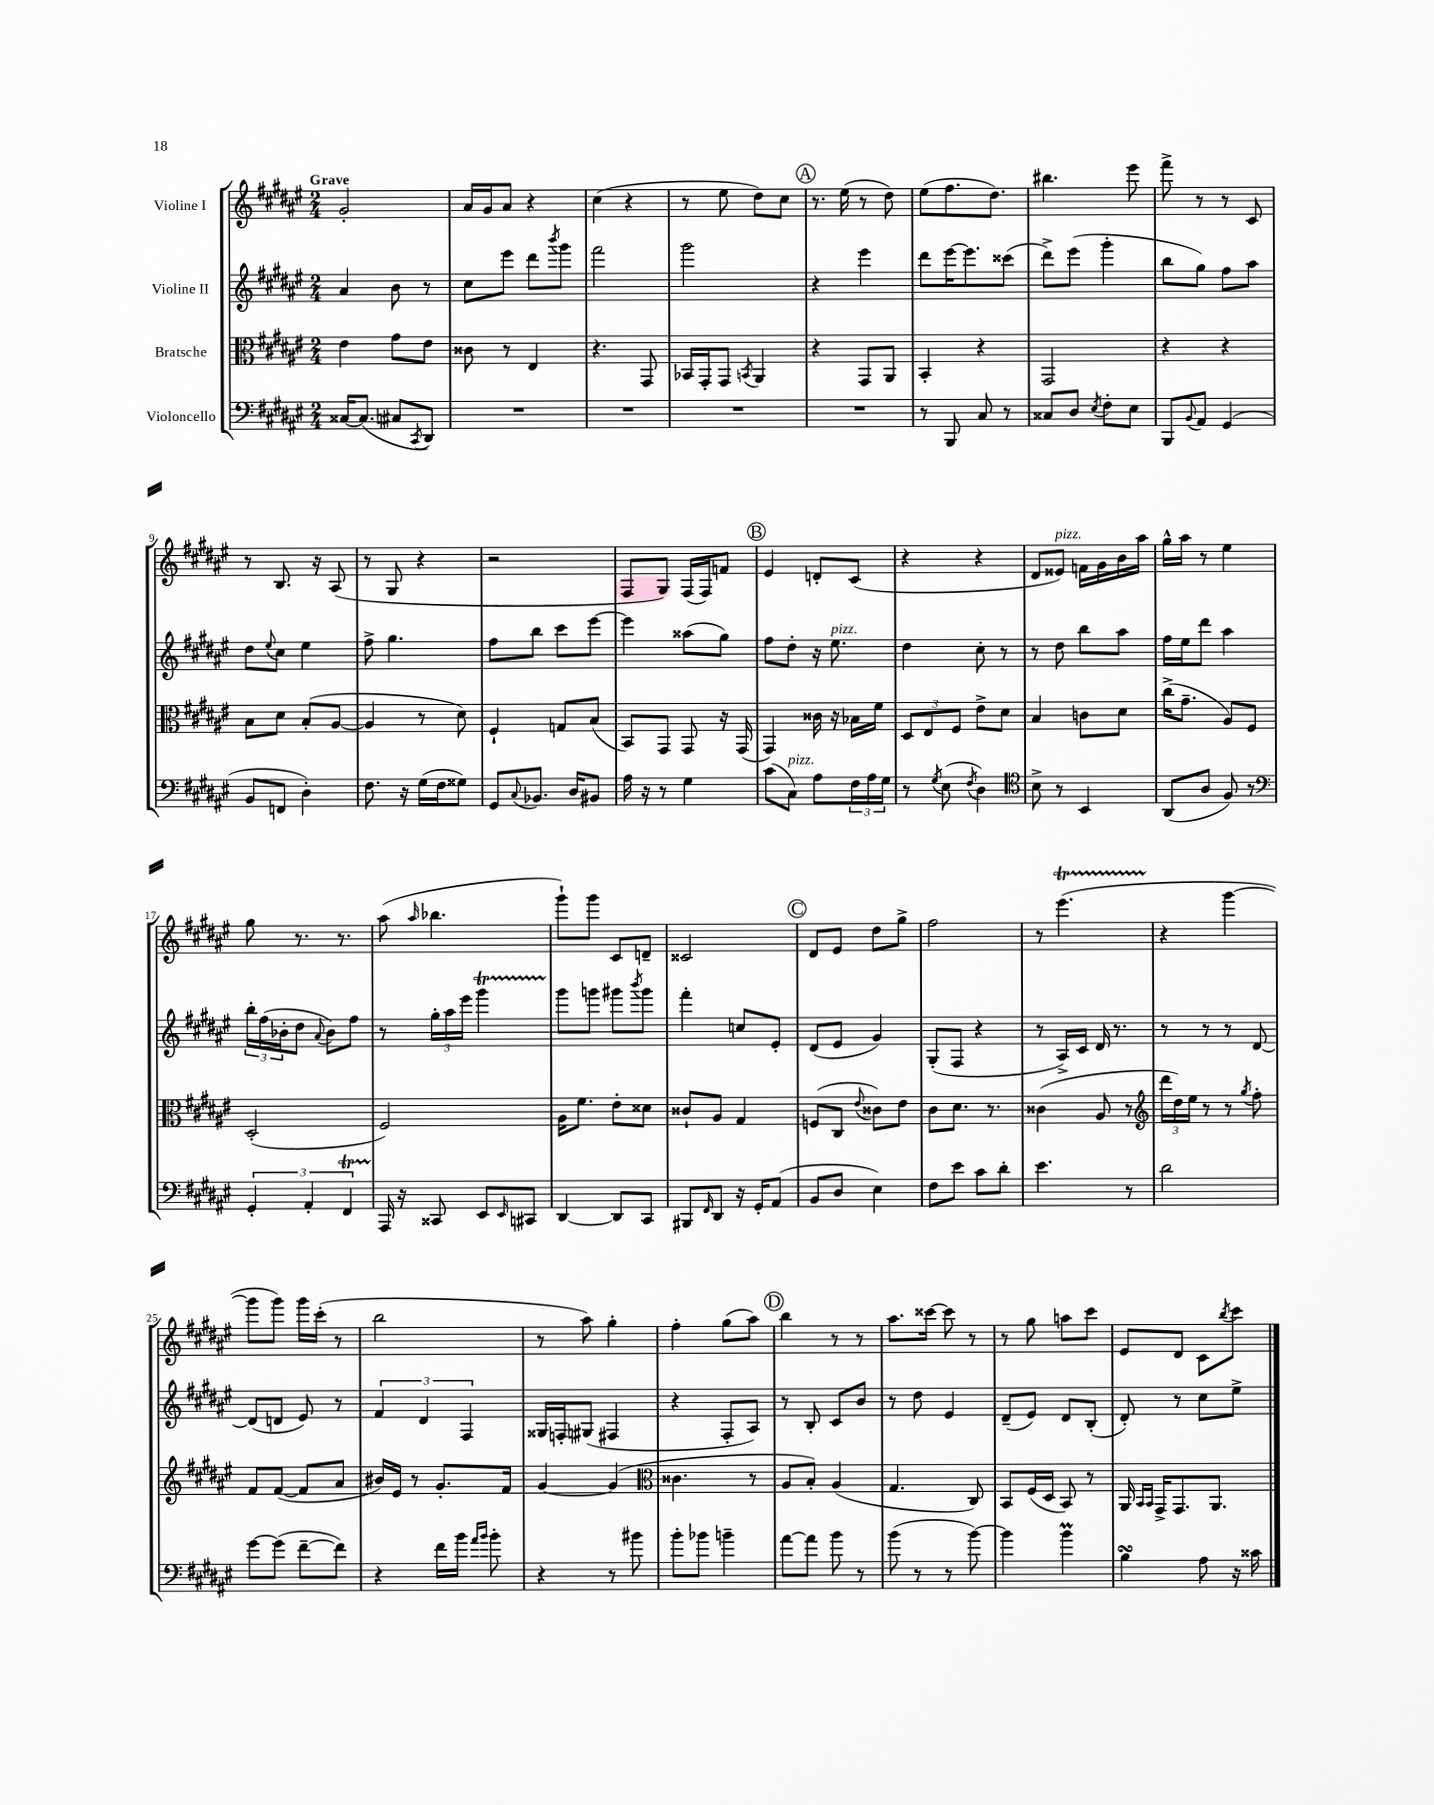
<<
\new StaffGroup <<
\new Staff = "s0" \with { instrumentName = "Violine I" } {
    \clef treble \key fis \major \numericTimeSignature \time 2/4 \tempo "Grave"
    gis'2-. |
    ais'16 gis'16 ais'8 r4 |
    cis''4( r4 |
    r8 eis''8 dis''8) cis''8 |
    \mark \markup { \circle "A" } r8. eis''16( r8 dis''8) |
    eis''8( fis''8. dis''8.) |
    bis''4. eis'''8 |
    fis'''8-> r8 r8 cis'8 |
    r8 b8. r16 ais8( |
    r8 gis8 r4 |
    r2 |
    fis8 gis8) fis16( fis16) f'8 |
    \mark \markup { \circle "B" } eis'4 d'8-. cis'8( |
    r4 r4 |
    dis'8 eisis'8^\markup { \italic "pizz." }) f'16 gis'16 b'16 ais''16 |
    gis''16-^ ais''16 r8 eis''4 |
    gis''8 r8. r8. |
    ais''8( \grace { ais''16 } bes''4. |
    gis'''8-!) gis'''8 cis'8 d'8-- |
    cisis'2 |
    \mark \markup { \circle "C" } dis'8 eis'8 dis''8 gis''8-> |
    fis''2 |
    r8 eis'''4.\startTrillSpan( |
    r4\stopTrillSpan gis'''4~ |
    gis'''8 gis'''8) gis'''16 cis'''16-.( r8 |
    b''2 |
    r8 ais''8) gis''4-. |
    fis''4-. gis''8( ais''8) |
    \mark \markup { \circle "D" } b''4 r8 r8 |
    ais''8. cisis'''16~ cisis'''8 r8 |
    r8 gis''8 a''8 cis'''8 |
    eis'8 dis'8 cis'8 \acciaccatura { b''8 } cis'''8 \bar "|." |
}
\new Staff = "s1" \with { instrumentName = "Violine II" } {
    \clef treble \key fis \major \numericTimeSignature \time 2/4
    ais'4 b'8 r8 |
    cis''8 eis'''8 dis'''8 \acciaccatura { b'''8 } gis'''8 |
    fis'''2 |
    gis'''2 |
    \mark \markup { \circle "A" } r4 eis'''4 |
    dis'''8 eis'''16~ eis'''8. cisis'''8( |
    dis'''8->) eis'''8( gis'''4-. |
    b''8 gis''8) fis''8 ais''8 |
    dis''8 \appoggiatura { eis''8 } cis''8 eis''4 |
    fis''8-> gis''4. |
    fis''8 b''8 cis'''8 eis'''8~ |
    eis'''4 aisis''8( gis''8) |
    \mark \markup { \circle "B" } fis''8 dis''8-. r16 eis''8.^\markup { \italic "pizz." } |
    dis''4 cis''8-. r8 |
    r8 dis''8 b''8 ais''8 |
    fis''16 eis''16 dis'''8 ais''4 |
    \tuplet 3/2 { b''16-. fis''16( bes'16-. } dis''8 \appoggiatura { ais'8 } bes'8) fis''8 |
    r8 \tuplet 3/2 { gis''16-. ais''16 eis'''16 } gis'''4\startTrillSpan |
    gis'''8\stopTrillSpan g'''8 gis'''8 \acciaccatura { b'''8 } gis'''8 |
    fis'''4-. c''8 eis'8-. |
    \mark \markup { \circle "C" } dis'8( eis'8 gis'4) |
    gis8-.( fis8 r4 |
    r8 ais16->) cis'16 dis'16 r8. |
    r8 r8 r8 dis'8~ |
    dis'8( d'8 eis'8) r8 |
    \tuplet 3/2 { fis'4 dis'4 fis4 } |
    gisis16 f16-. gis8( fis4 |
    r4 fis8-. ais8) |
    \mark \markup { \circle "D" } r8 b8-. cis'8 b'8 |
    r8 dis''8 eis'4 |
    dis'8--( eis'8) dis'8 b8-.( |
    dis'8-.) r8 cis''8 eis''8-> \bar "|." |
}
\new Staff = "s2" \with { instrumentName = "Bratsche" } {
    \clef alto \key fis \major \numericTimeSignature \time 2/4
    eis'4 gis'8 eis'8 |
    cisis'8 r8 eis4 |
    r4. gis,8 |
    bes,16 gis,16-. gis,8 \acciaccatura { b,8 } ais,4 |
    \mark \markup { \circle "A" } r4 gis,8 ais,8 |
    b,4-. r4 |
    gis,2 |
    r4 r4 |
    b8 dis'8 b8-.( ais8~ |
    ais4 r8 dis'8) |
    fis4-! g8 b8( |
    b,8) gis,8 gis,8 r16 gis,16( |
    \mark \markup { \circle "B" } gis,4) cisis'16 r16 bes16 fis'16 |
    \tuplet 3/2 { dis8 eis8 fis8 } eis'8-> dis'8 |
    b4 c'8 dis'8 |
    cis''16->( gis'8.-- ais8) fis8 |
    dis2-.( |
    fis2) |
    ais16 fis'8. eis'8-. disis'8 |
    cisis'8-! ais8 gis4 |
    \mark \markup { \circle "C" } f8( cis8 \appoggiatura { eis'8 } cisis'8) eis'8 |
    cis'8 dis'8. r8. |
    cisis'4( ais8 r8 |
    \clef treble \tuplet 3/2 { dis'''16 dis''16) eis''16 } r8 r8 \acciaccatura { gis''8 } fis''8-. |
    fis'8 fis'8~( fis'8 ais'8 |
    bis'16) eis'16 r8 gis'8.-. fis'16 |
    gis'4~ gis'4( |
    \clef alto cisis'4. r8 |
    \mark \markup { \circle "D" } ais8 b8-.) ais4( |
    gis4. cis8) |
    b,8 fis16( dis16 b,8) r8 |
    ais,16 \grace { b,16 b,16 } gis,16-> gis,8. ais,8. \bar "|." |
}
\new Staff = "s3" \with { instrumentName = "Violoncello" } {
    \clef bass \key fis \major \numericTimeSignature \time 2/4
    cisis16~ cisis8.( cis8 \acciaccatura { cis,8 } dis,8) |
    R2 |
    R2 |
    R2 |
    \mark \markup { \circle "A" } R2 |
    r8 b,,8 cis8 r8 |
    cisis8 dis8 \acciaccatura { eis8 } fis8-. eis8 |
    b,,8 \appoggiatura { b,8 } ais,8 gis,4( |
    b,8 f,8 dis4-.) |
    fis8. r16 gis16( fis16 gisis8) |
    gis,8 \appoggiatura { cis8 } bes,8. dis16 bis,8 |
    ais16 r16 r8 gis4 |
    \mark \markup { \circle "B" } cis'8( cis8^\markup { \italic "pizz." }) ais8 \tuplet 3/2 { fis16 ais16 gis16 } |
    r8 \acciaccatura { gis8 } eis8( \acciaccatura { fis8 } dis4) |
    \clef tenor b8-> r8 b,4 |
    ais,8( ais8 fis8) r8 |
    \clef bass \tuplet 3/2 { gis,4-. ais,4-. fis,4\startTrillSpan } |
    ais,,16\stopTrillSpan r16 cisis,8 eis,8 \grace { eis,16 } cis,8 |
    dis,4~ dis,8 cis,8 |
    bis,,8 \grace { fis,16 } dis,8 r16 gis,16-. ais,8( |
    \mark \markup { \circle "C" } b,8 dis8 eis4) |
    fis8 eis'8 cis'8 dis'8-. |
    eis'4. r8 |
    dis'2 |
    gis'8~ gis'8( fis'8~-- fis'8) |
    r4 fis'16 b'16 \grace { ais'16 b'16 } b'8-. |
    r4 r8 bis'8 |
    b'8-. bes'8 b'4-- |
    \mark \markup { \circle "D" } ais'8~ ais'8 b'8 r8 |
    b'8( r8 r8 b'8~) |
    b'4 b'4\prall |
    b4\turn ais8 r16 cisis'16 \bar "|." |
}
>>
>>
